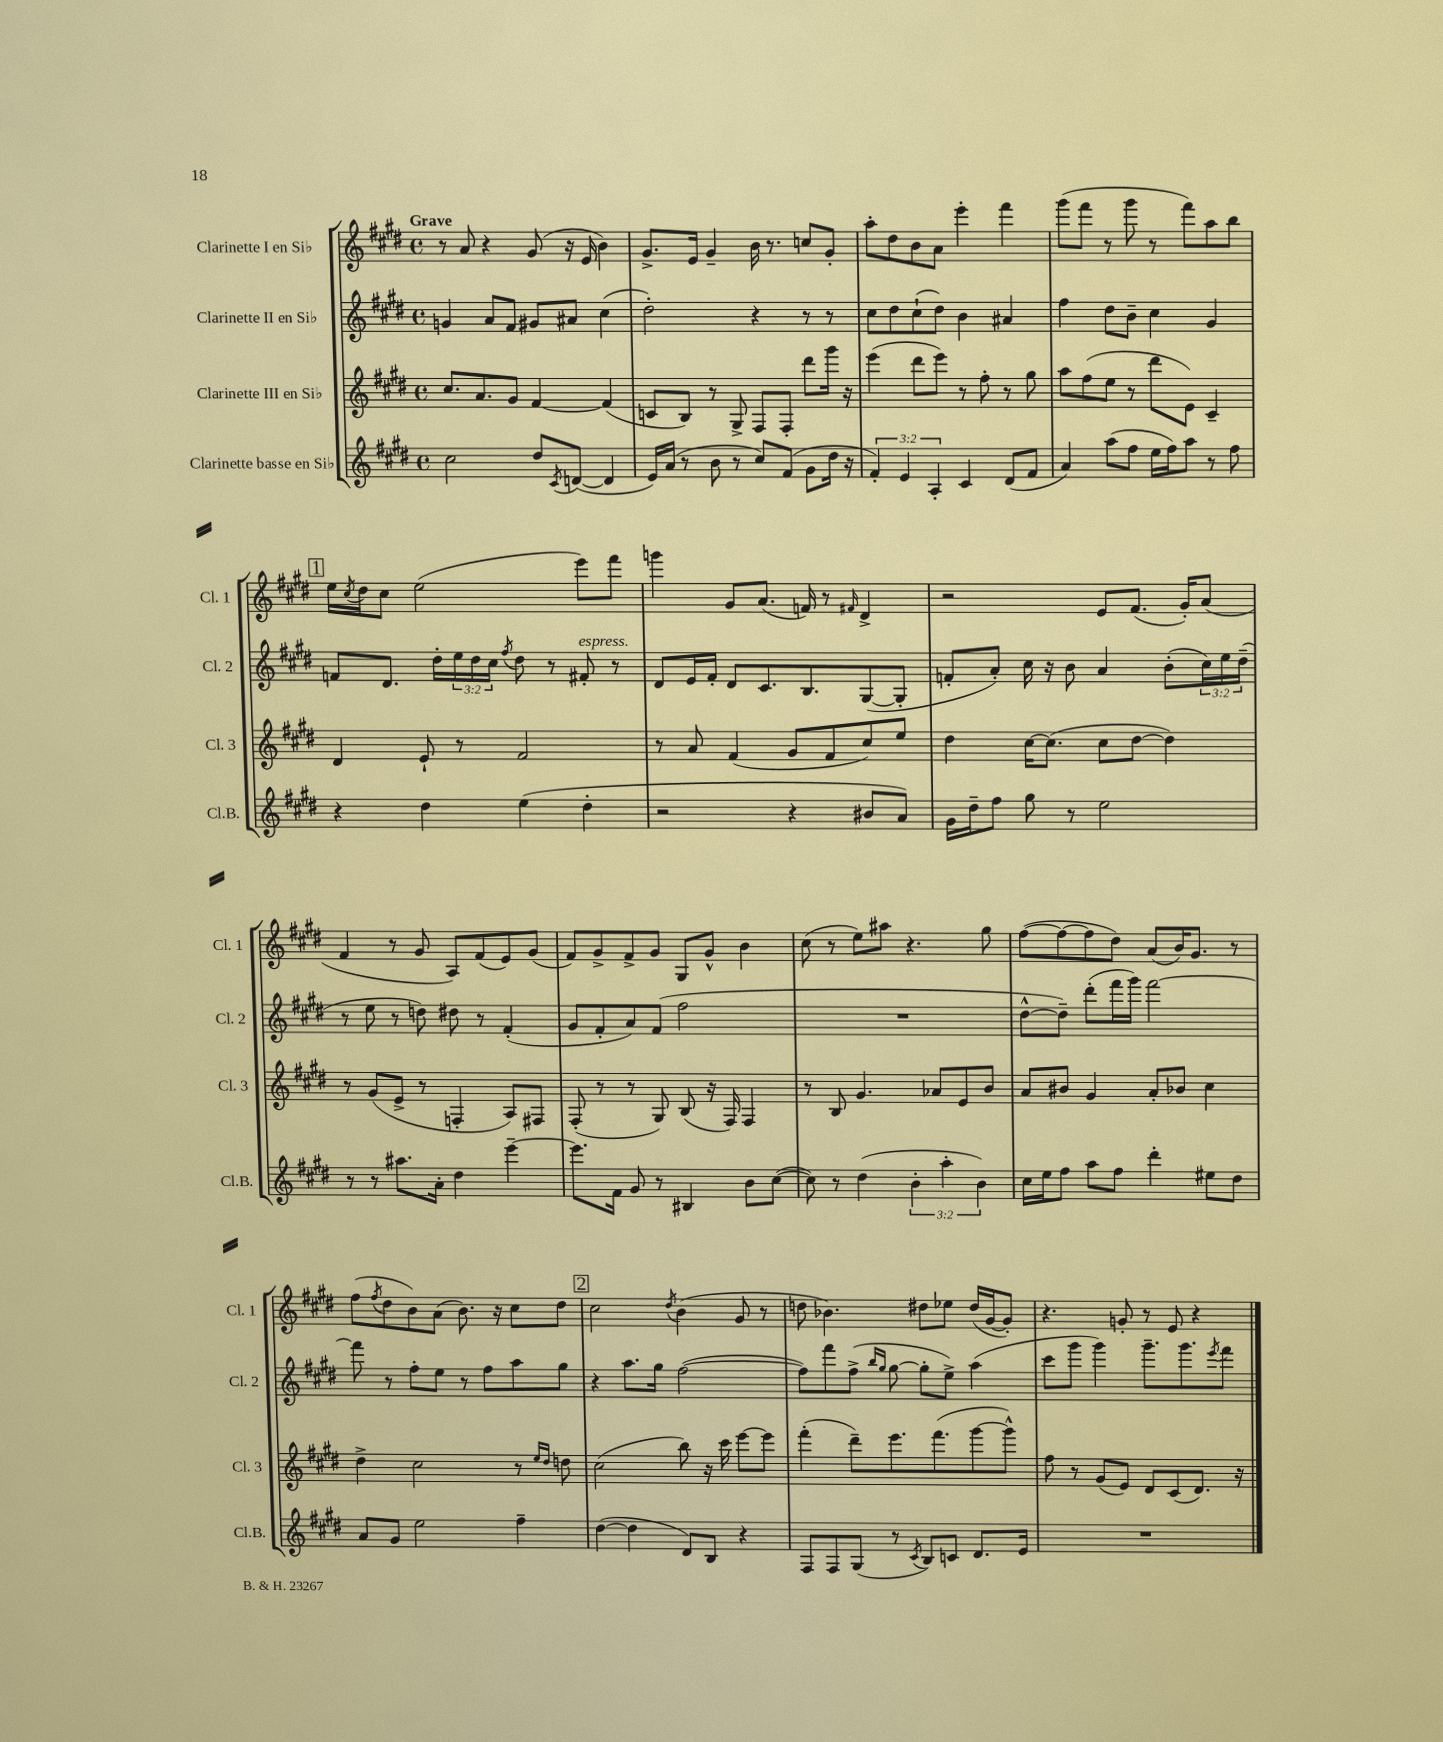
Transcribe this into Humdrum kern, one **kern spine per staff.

**kern	**kern	**kern	**kern
*staff4	*staff3	*staff2	*staff1
*clefG2	*clefG2	*clefG2	*clefG2
*k[f#c#g#d#]	*k[f#c#g#d#]	*k[f#c#g#d#]	*k[f#c#g#d#]
*M4/4	*M4/4	*M4/4	*M4/4
*met(c)	*met(c)	*met(c)	*met(c)
2cc#	8.cc#	4g	8r
.	.	.	8a
.	8.a	.	.
.	.	8a	4r
.	8g#	8f#	.
8dd#	[4f#	8g#	(8g#
8qc#	.	.	.
([8d	.	8a#	16r
.	.	.	16e
4d]	(4f#]	(4cc#	4b)
=	=	=	=
16e)	8c	2dd#')	8.g#^
(16a	.	.	.
8r	8B)	.	.
.	.	.	16e
8b	8r	.	4g#~
8r	8G#^	.	.
8cc#)	8F#	4r	16b
.	.	.	8.r
(8f#	8F#'	.	.
8g#	8ddd#	8r	8cc
16dd#	16ggg#	8r	8g#'
16r	16r	.	.
=	=	=	=
6f#')	(4eee	8cc#	8aa'
.	.	8dd#	8dd#
6e	.	.	.
.	8ddd#	(8cc#`	8b
6A'	.	.	.
.	8eee)	8dd#)	8a
4c#	8r	4b	4eee'
.	8ff#'	.	.
(8d#	8r	4a#	4fff#
8f#	8gg#	.	.
=	=	=	=
4a)	8aa	4ff#	(8ggg#
.	(8ff#	.	8fff#
(8aa	8ee	8dd#	8r
8ff#	8r	8b~	8ggg#
16ee	8ddd#	4cc#	8r
16ff#)	.	.	.
8aa	8e)	.	8fff#)
8r	4c#~	4g#	8aa
8ff#	.	.	8bb
=	=	=	=
4r	4d#	8f	16ee
.	.	.	8qcc#
.	.	.	16dd#
.	.	8.d#	8cc#
4dd#	8e`	.	(2ee
.	.	16dd#'	.
.	8r	24ee	.
.	.	24dd#	.
.	.	24cc#	.
.	.	8qff#	.
(4ee	2f#	8dd#	.
.	.	8r	.
4dd#'	.	8f#'	8eee)
.	.	8r	8fff#
=	=	=	=
2r	8r	8d#	4ggg
.	8a	16e	.
.	.	16f#'	.
.	(4f#	8d#	8g#
.	.	8.c#	(8.a
4r	8g#	.	.
.	.	8.B	16f)
.	8f#	.	8r
.	.	.	16qqf#
8b#	8cc#)	([8G#	4d#^
8a)	8ee	8G#']	.
=	=	=	=
16g#	4dd#	8f'	2r
16dd#~	.	.	.
8ff#	.	8a')	.
8gg#	[16cc#	16cc#	.
.	(8.cc#]	16r	.
8r	.	8b	.
2ee	8cc#	4a	8e
.	[8dd#	.	(8.f#
.	4dd#])	(8b'	.
.	.	.	16g#')
.	.	24cc#)	(8a
.	.	24ee	.
.	.	(24dd#~	.
=	=	=	=
8r	8r	8r	4f#
8r	(8g#	8ee	.
8.aa#	8e^	8r	8r
.	8r	8dd)	8g#
16a'	.	.	.
4dd#	4F'	8dd#	8A)
.	.	8r	(8f#
[4eee~	8A)	(4f#'	8e)
.	8F#	.	(8g#
=	=	=	=
8.eee]	(8F#'	8g#	8f#)
.	8r	8f#'	8g#^
16f#	.	.	.
8g#	8r	8a)	8f#^
8r	8G#)	(8f#	8g#
4B#	(8B	2ff#	8G#
.	16r	.	8g#^^
.	16F#)	.	.
8b	4F#	.	4b
([8cc#	.	.	.
=	=	=	=
8cc#])	8r	1r	(8cc#
8r	8B	.	8r
(4dd#	4.g#	.	8ee)
.	.	.	8aa#
6b'	.	.	4.r
.	8a-	.	.
6aa'	.	.	.
.	8e	.	.
6b)	.	.	.
.	8b	.	8gg#
=	=	=	=
16cc#	8a	[8dd#^^	([8ff#
16ee	.	.	.
8ff#	8b#	8dd#~])	8ff#_
8aa	4g#	(8ddd#'	8ff#]
8ff#	.	16fff#	8dd#)
.	.	16ggg#)	.
4ddd#'	8a'	[2fff#	(8a
.	8b-	.	16b)
.	.	.	8.g#
8ee#	4cc#	.	.
8dd#	.	.	8r
=	=	=	=
8a	4dd#^	8fff#]	(8ff#
.	.	.	8qff#
8g#	.	8r	8dd#
2ee	2cc#	8ff#'	8b)
.	.	8ee	(8a
.	.	8r	8.b)
.	.	8ff#	.
.	.	.	16r
4ff#~	8r	8aa	8cc#
.	16qqee	.	.
.	16qqdd#	.	.
.	8dd	8gg#	8dd#
=	=	=	=
([4dd#	(2cc#	4r	2cc#
4dd#]	.	8.aa	.
.	.	16gg#	.
.	.	.	8qdd#
8d#)	8bb)	([2ff#	(4b
8B	16r	.	.
.	16ccc#	.	.
4r	[8eee	.	8g#
.	8eee]	.	8r
=	=	=	=
8F#	(4fff#'	8ff#])	8dd
8F#	.	8fff#	4.b-)
(8G#	8ddd#~)	(8ff#^	.
.	.	16qqbb	.
.	.	16qqgg#	.
8r	8.eee	[8gg#	.
8qc#	.	.	.
8B)	.	8gg#']	8dd#
.	(8.fff#	.	.
8c	.	8ee^)	8ee-
8.d#	[8ggg#	(4aa	(16dd#
.	.	.	[16g#
.	8ggg#^^])	.	8g#'])
16e	.	.	.
=	=	=	=
1r	8ff#	8ccc#	4.r
.	8r	8ggg#	.
.	(8g#	4ggg#)	.
.	8e)	.	8g'
.	8d#	8.ggg#~	8r
.	(8c#	.	8e
.	.	8.ggg#	.
.	8.d#)	.	4r
.	.	8qeee	.
.	.	8fff#	.
.	16r	.	.
==	==	==	==
*-	*-	*-	*-
